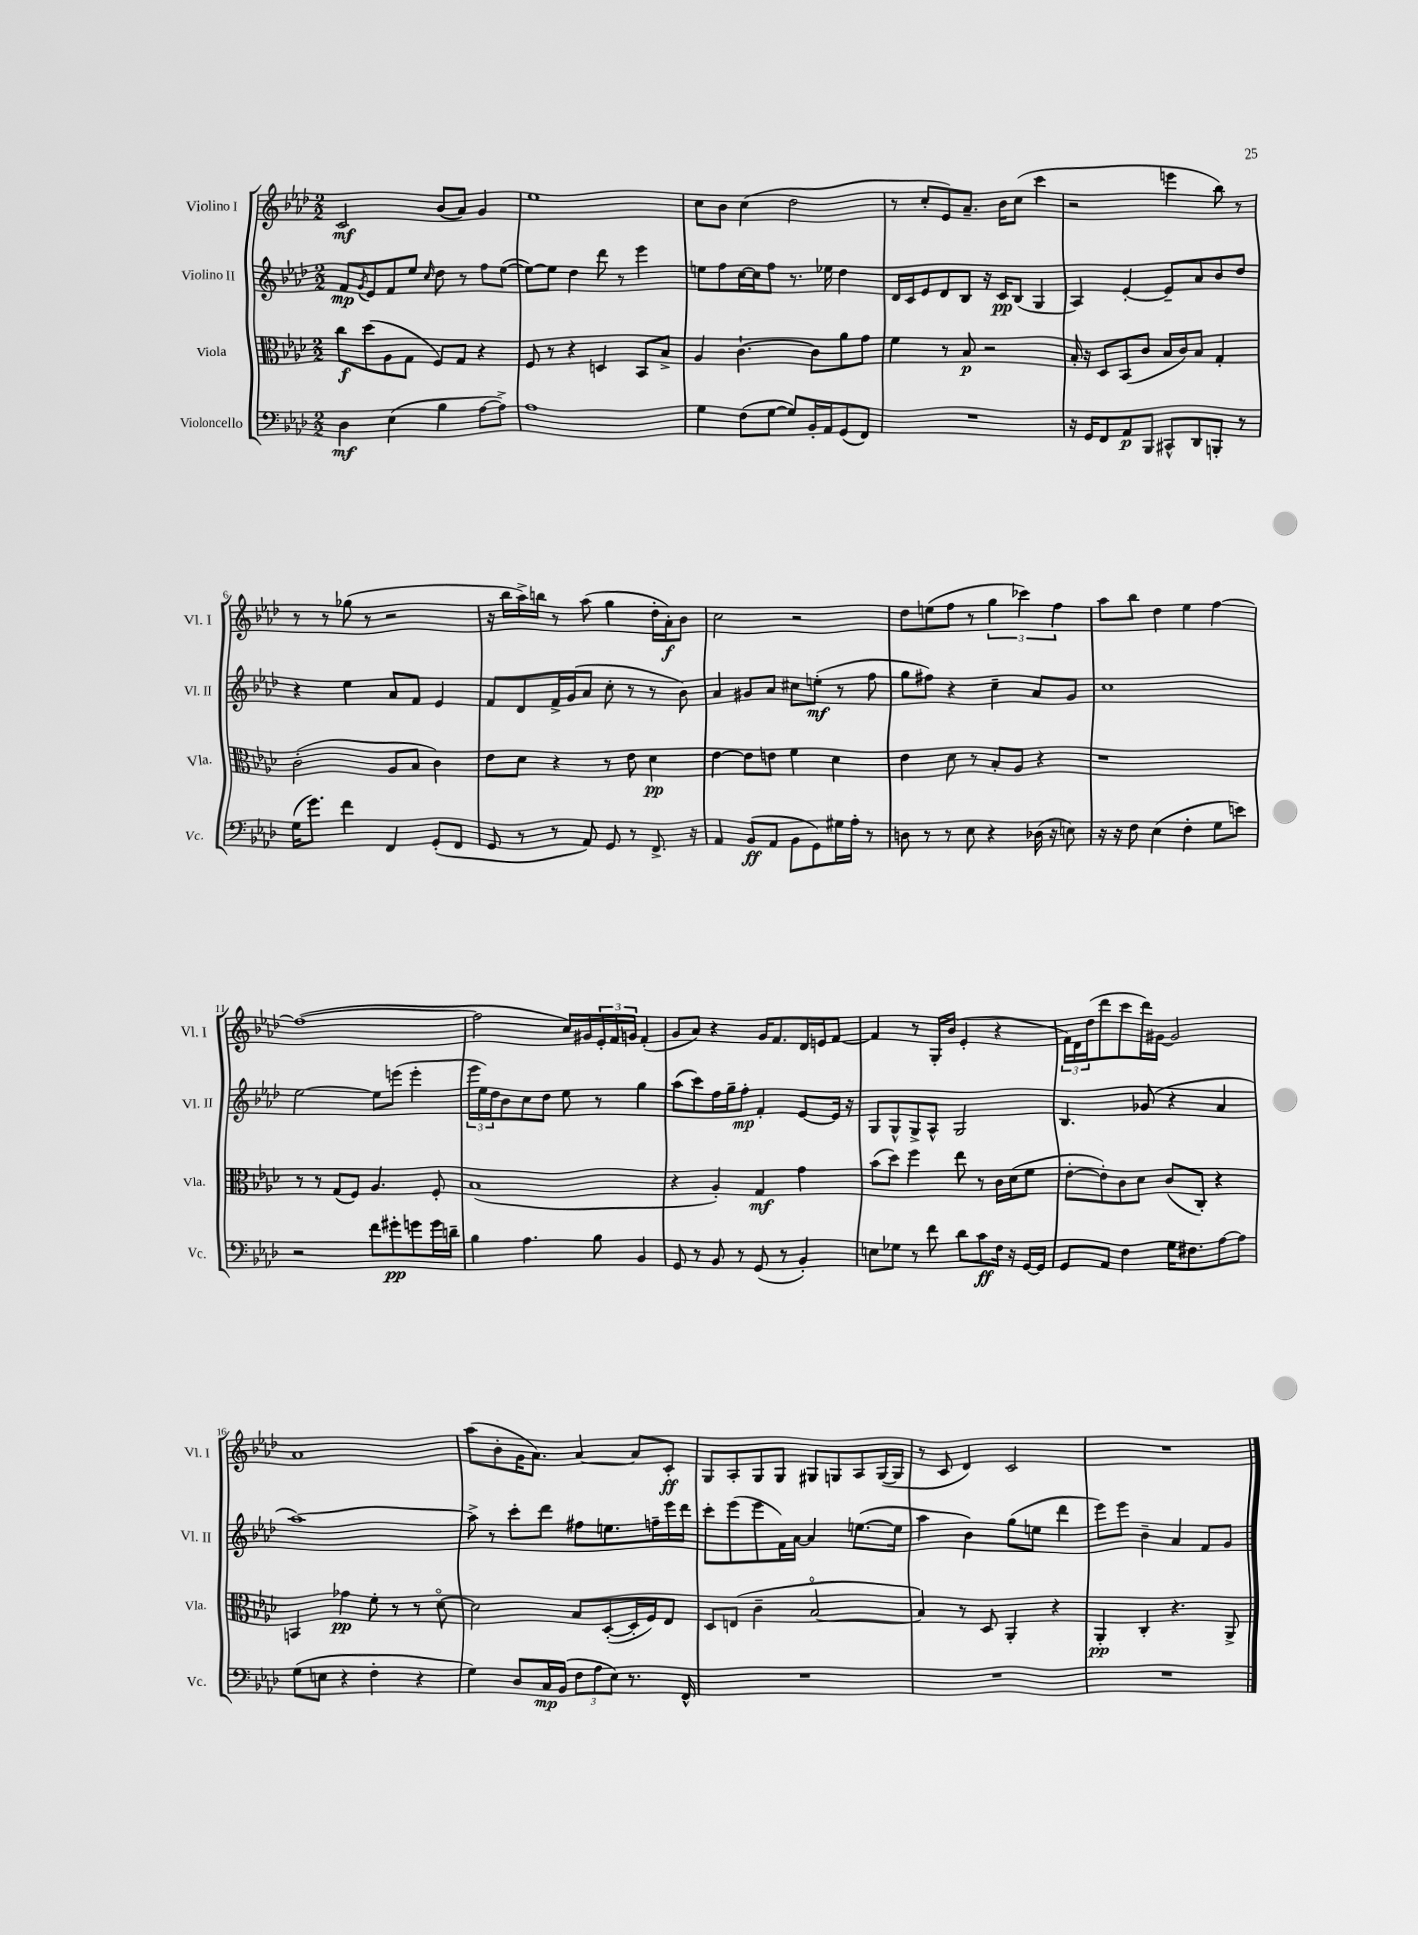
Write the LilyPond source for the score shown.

<<
\new StaffGroup <<
\new Staff = "s0" \with { instrumentName = "Violino I" shortInstrumentName = "Vl. I" } {
    \clef treble \key aes \major \numericTimeSignature \time 2/2
    c'2\mf bes'8( aes'8) g'4 |
    ees''1 |
    c''8 bes'8 c''4( des''2 |
    r8 c''8-. ees'8) aes'8.-- bes'16 c''8( c'''4 |
    r2 e'''4 bes''8) r8 |
    r8 r8 ges''8( r8 r2 |
    r16 bes''16 aes''16->) b''16 r8 aes''8( g''4 des''16-. aes'16-.\f) bes'8 |
    c''2 r2 |
    des''8 e''8( f''8 r8 \tuplet 3/2 { g''4 ces'''4) f''4 } |
    aes''8 bes''8 des''4 ees''4 f''4~ |
    f''1~( |
    f''2 c''16) gis'16 \tuplet 3/2 { ees'16-. f'16 g'16 } f'4-.( |
    g'8 aes'8) r4 g'16 f'8. des'16 e'16 f'8~ |
    f'4 r8 g16-. bes'16( ees'4-. r4 |
    \tuplet 3/2 { f'16) des'16 des''16( } des'''8 c'''8 des'''16) gis'16~ gis'2 |
    aes'1 |
    aes''8( bes'8-. g'16 aes'8.) aes'4~ aes'8 c'8-.\ff |
    g8 aes8-. g8 g8 gis8 g8 aes8 g16~( g16 |
    r8 c'8 des'4) c'2 |
    R1 \bar "|." |
}
\new Staff = "s1" \with { instrumentName = "Violino II" shortInstrumentName = "Vl. II" } {
    \clef treble \key aes \major \numericTimeSignature \time 2/2
    f'8\mp \acciaccatura { g'8 } ees'8 f'8 ees''8 \grace { c''16 } des''8 r8 f''8 ees''8~( |
    ees''8~) ees''8 des''4 des'''8 r8 ees'''4 |
    e''8 f''8 c''16~ c''16 f''8 r8. ees''16 des''4 |
    des'16 c'16 ees'8 des'8 bes8 r16 c'16\pp bes8( g4 |
    aes4) ees'4~-. ees'8-- aes'8 bes'8 des''8 |
    r4 ees''4 aes'8 f'8 ees'4 |
    f'8 des'8 f'16-> g'16( aes'8 c''8-. r8 r8 bes'8) |
    aes'4 gis'8 aes'8 cis''8 e''8-.\mf( r8 f''8 |
    g''8 fis''8) r4 c''4-- aes'8 g'8 |
    c''1 |
    ees''2~ ees''8 e'''8( e'''4-. |
    \tuplet 3/2 { ees'''16 ees''16) des''16 } bes'8 c''8 des''8 ees''8 r8 g''4 |
    aes''8( c'''8) f''16 g''16-- f''8-.\mp f'4-. ees'8~ ees'16 r16 |
    g8 g8-^ g8-> aes8-^ g2 |
    bes4. ges'8( r4 aes'4 |
    aes''1~) |
    aes''8-> r8 c'''8-. des'''8 fis''8 e''8. f''16-- ees'''16 des'''16 |
    c'''8-. ees'''8( ees'''8 f'16) aes'16~ aes'4 e''8.~( e''16 |
    aes''4 bes'4) g''8( e''8 des'''4 |
    ees'''8) ees'''8 bes'4-- aes'4 f'8 g'8 \bar "|." |
}
\new Staff = "s2" \with { instrumentName = "Viola" shortInstrumentName = "Vla." } {
    \clef alto \key aes \major \numericTimeSignature \time 2/2
    c''8\f des''8( aes8 g8 f8) g8 r4 |
    f8 r8 r4 d4 bes,8 bes8-> |
    aes4 c'4.~-! c'8 aes'8 g'8 |
    f'4 r8 bes8\p r2 |
    bes16-. r16 des8 bes,8( c'8 bes16 c'16) bes8 g4-. |
    c'2-.( aes8 bes8 c'4) |
    ees'8 des'8 r4 r8 ees'8 des'4\pp |
    ees'4~ ees'8 e'8 f'4 des'4 |
    ees'4 des'8 r8 bes8-. aes8 r4 |
    r1 |
    r8 r8 g8( f8) aes4. f8-. |
    bes1( |
    r4 aes4-.) g4\mf g'4 |
    bes'8( des''8) f''4 ees''8 r8 c'16 des'16( f'8 |
    ees'8~-. ees'8-.) c'8 des'8 c'8( c8-.) r4 |
    b,4 ges'4\pp f'8-. r8 r8 des'8~\flageolet |
    des'2 bes8 des8~-.( des16-. f16) ees8 |
    des8 e8( c'4-- bes2~\flageolet |
    bes4) r8 des8 aes,4-. r4 |
    aes,4-.\pp c4-. r4. aes,8-> \bar "|." |
}
\new Staff = "s3" \with { instrumentName = "Violoncello" shortInstrumentName = "Vc." } {
    \clef bass \key aes \major \numericTimeSignature \time 2/2
    des4\mf ees4( bes4 aes8~ aes8->) |
    aes1 |
    g4 f8( g8~ g8) bes,16-. aes,16 g,8( f,8) |
    R1 |
    r16 g,16 f,8 aes,8\p bes,,8 cis,8-^ des,8 b,,8-. r8 |
    g16( g'8.) f'4 f,4 g,8-.( f,8 |
    g,8 r8 r8 aes,8) g,8 r8 f,8.-> r16 |
    aes,4 bes,8\ff( aes,8 bes,8 g,8) gis16 aes16-. r8 |
    d8 r8 r8 ees8 r4 des16( r16 e8) |
    r16 r16 f8 ees4( f4-. g8 e'8) |
    r2 f'8 gis'8-.\pp g'8 g'16 d'16-- |
    bes4 aes4. bes8 bes,4 |
    g,8 r8 bes,8 r8 g,8( r8 bes,4-.) |
    e8 ges8 r8 f'8 des'8 c'8\ff f16 r16 g,16~ g,16 |
    g,8 aes,8 f4 g16 fis8. aes8~ aes8 |
    g8( e8 r4 f4-. r4 |
    g4) des8 c16\mp bes,16( \tuplet 3/2 { f8 aes8 ees8) } r8. f,16-^ |
    R1 |
    R1 |
    R1 \bar "|." |
}
>>
>>
